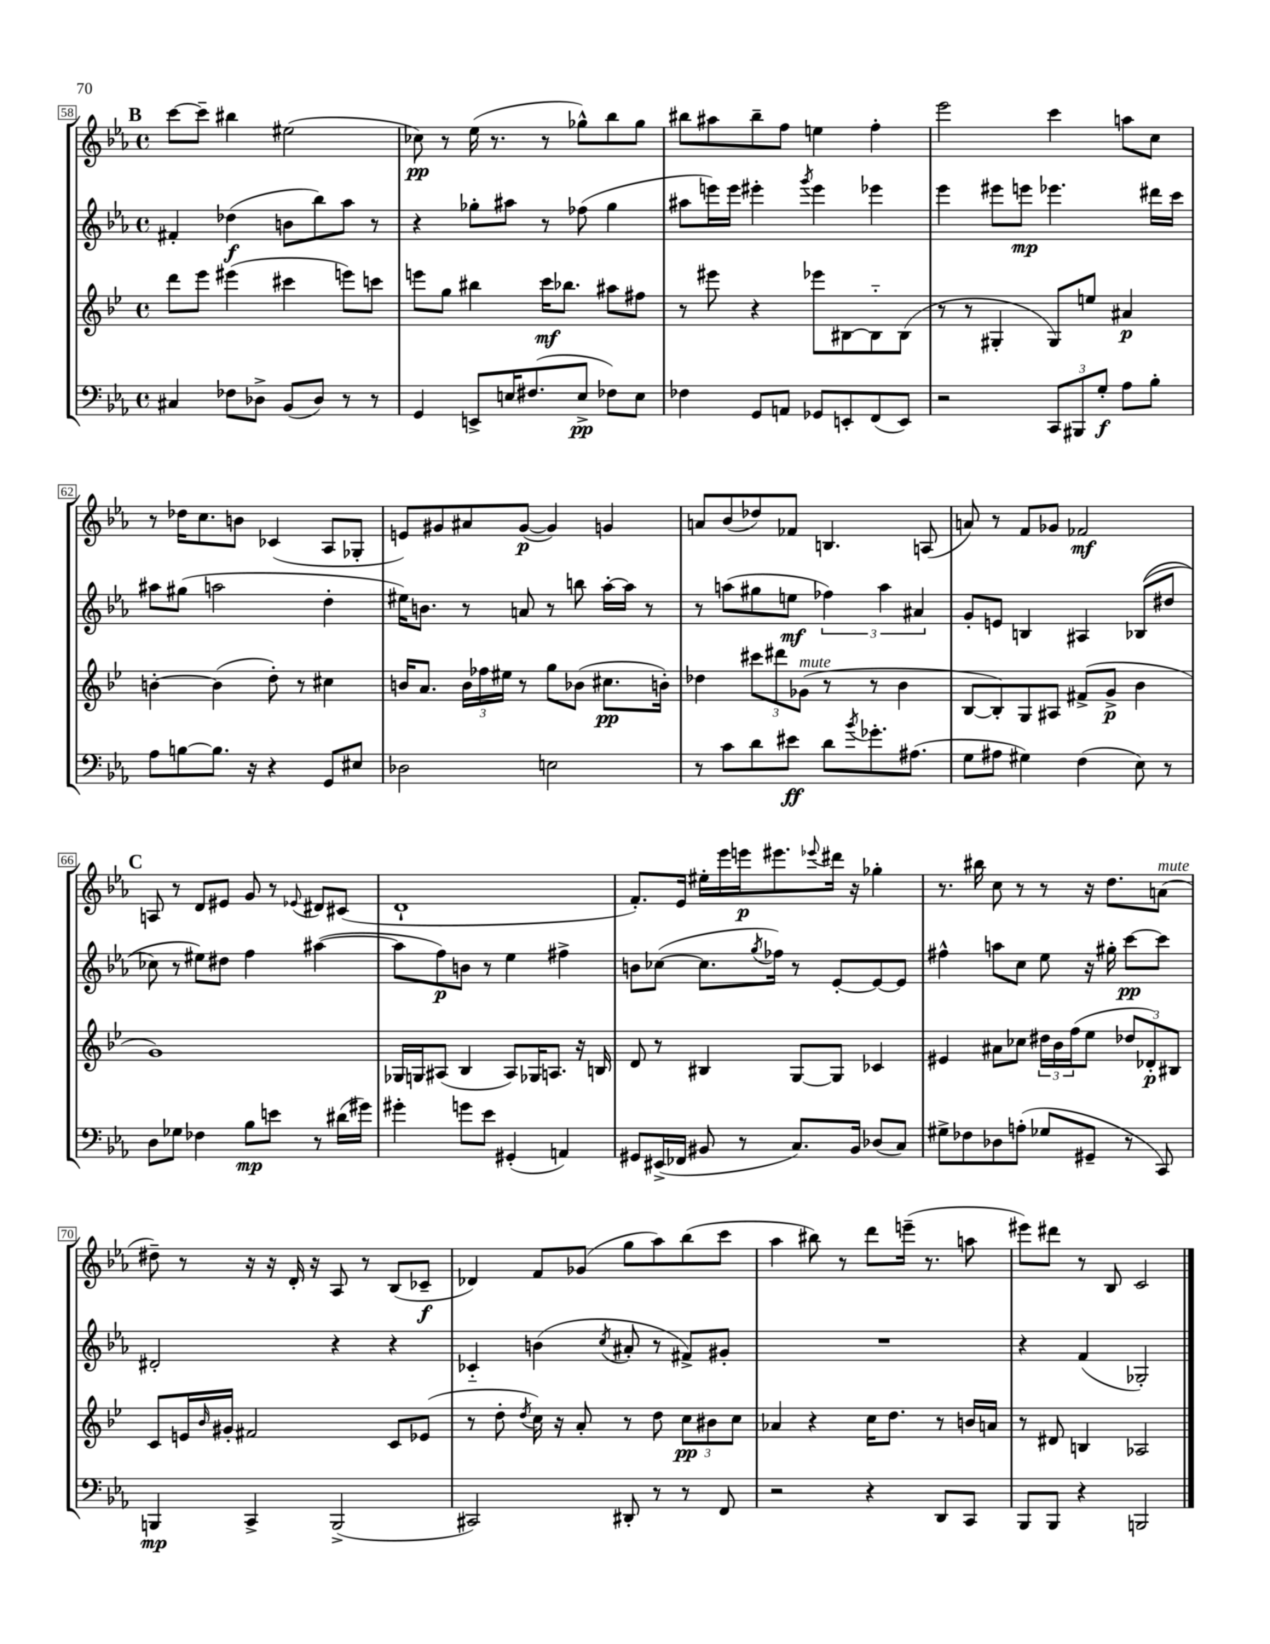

**kern	**kern	**kern	**kern
*staff4	*staff3	*staff2	*staff1
*clefF4	*clefG2	*clefG2	*clefG2
*k[b-e-a-]	*k[b-e-]	*k[b-e-a-]	*k[b-e-a-]
*M4/4	*M4/4	*M4/4	*M4/4
*met(c)	*met(c)	*met(c)	*met(c)
4C#	8ddd	4f#'	[8ccc
.	8eee-	.	8ccc~]
8F-	(4eee#	(4dd-	4bb#
8D-^	.	.	.
(8BB-	4ccc#	8b	(2ee#
8D-)	.	8bb-)	.
8r	8eee)	8aa-	.
8r	8ccc	8r	.
=	=	=	=
4GG	8eee	4r	8cc-)
.	8gg	.	8r
8EE^	4bb#	8gg-'	(16ee-
.	.	.	8.r
16E	.	8aa#	.
(8.F#	.	.	.
.	16ccc	8r	8r
.	8.bb-	.	.
8E^	.	(8ff-	8gg-^^)
8F-)	8aa#	4gg-	8bb-
8E	8ff#	.	8gg-
=	=	=	=
4F-	8r	8aa#	8bb#
.	8eee#	16eee)	8aa#
.	.	16eee	.
8GG	4r	4eee#'	8bb#~
8AA	.	.	8ff
.	.	8qggg	.
8GG-	8eee-	4eee#	4ee
8EE'	[8B#	.	.
(8FF	8B#'~]	4eee-	4ff'
8EE)	(8B#	.	.
=	=	=	=
2r	8r	4eee-	2eee-
.	8r	.	.
.	4G#'	8eee#	.
.	.	8eee	.
12CC	8G#)	4.eee-	4ccc
12BBB#	.	.	.
.	8ee	.	.
12G'	.	.	.
8A-	4a#	.	8aa
8B-'	.	16ddd#	8cc
.	.	16ccc	.
=	=	=	=
8A-	[4b'	8aa#	8r
[8B	.	(8gg#	16dd-
.	.	.	8.cc
8.B]	(4b]	2aa	.
.	.	.	8b
16r	.	.	.
4r	8dd')	.	(4c-
.	8r	.	.
8GG	4cc#	4dd'	8A-
8E#	.	.	8G-'
=	=	=	=
2D-	16b	16ee#)	8e)
.	8.a	8.b	.
.	.	.	8g#
.	24b	8r	8a#
.	24ff-	.	.
.	24ee#	.	.
.	8r	8a	([8g#
2E	8gg	8r	4g#])
.	(8b-	8bb	.
.	8.cc#	[16aa-'	4g
.	.	16aa-]	.
.	.	8r	.
.	16b')	.	.
=	=	=	=
8r	4dd-	8r	8a
8c	.	(8aa	(8b-
8d	12ccc#	8gg#	8dd-)
.	12ddd#	.	.
8e#	.	8ee	8f-
.	(12g-	.	.
8d	8r	6ff-)	4.B
8qb-	.	.	.
8.g-'	8r	.	.
.	.	6aa	.
.	4b-	.	.
(8.A#	.	.	.
.	.	6a#	.
.	.	.	(8A
=	=	=	=
8G	[8B-	8g'	8a)
8A#	8B-'])	8e	8r
4G#)	8G	4B	8f
.	8A#	.	8g-
(4F	(8f#^	4A#	2f-
.	8g^	.	.
8E-)	4b-	&((8B-	.
8r	.	8dd#	.
=	=	=	=
8D	1g)	8cc-)	8A
8G-	.	8r	8r
4F-	.	8ee#&)	8d
.	.	8dd#	8e#
8B-	.	4ff	8g
8e	.	.	8r
.	.	.	8qqe-
8r	.	([4aa#	8d#
(16d#	.	.	(8c#
16g#)	.	.	.
=	=	=	=
4g#'	16G-	8aa#]	1d`
.	16G	.	.
.	(8A#	8ff)	.
8g	4B-	8b	.
8e-	.	8r	.
(4GG#'	8A#)	4ee-	.
.	16G-	.	.
.	8.A	.	.
4AA)	.	4ff#^	.
.	16r	.	.
.	16B	.	.
=	=	=	=
8GG#	8d	8b	8.f')
(16EE#^	8r	([8cc-	.
16FF-	.	.	16e-
8BB#	4B#	8.cc-]	16ee#'
.	.	.	16eee-
8r	.	.	16eee
.	.	8qgg	.
.	.	16ff-)	8.eee#
8.C)	[8G	8r	.
.	.	.	8qqeee-
.	8G]	[8e-'	16ddd#
16BB#	.	.	16r
(8D-	4c-	8e-_	4gg-'
8C)	.	8e-]	.
=	=	=	=
8G#^	4e#	4ff#^^	8.r
8F-	.	.	.
.	.	.	16bb#
8D-	8a#	8aa	8cc
(8A'	8cc-	8cc	8r
8G-	24dd#	8ee-	8r
.	24b-	.	.
.	(24ff	.	.
8GG#~	8ee-	16r	16r
.	.	16gg#'	8.dd
8r	12dd-	[8ccc	.
.	12d-')	.	.
8CC)	.	8ccc]	(8a
.	12B#	.	.
=	=	=	=
4BBB	8c	2d#'	8dd#~)
.	16e	.	8r
.	16qqb-	.	.
.	16g#'	.	.
4CC^	2f#	.	16r
.	.	.	16r
.	.	.	16d'
.	.	.	16r
(2BBB^	.	4r	8A-
.	.	.	8r
.	8c	4r	(8B-
.	(8e-	.	8c-~
=	=	=	=
2CC#)	8r	4c-'~	4d-)
.	8dd'	.	.
.	8qdd	.	.
.	16cc)	(4b	8f
.	16r	.	.
.	8a'	.	(8g-
.	.	8qcc	.
8DD#'	8r	8a#'	8gg
8r	8dd	8r	8aa-)
8r	12cc	8f#^)	(8bb-
.	12b#	.	.
8FF	.	8g#'	8ccc
.	12cc	.	.
=	=	=	=
2r	4a-	1r	4aa-
.	4r	.	8bb#)
.	.	.	8r
4r	16cc	.	8ddd
.	8.dd	.	.
.	.	.	(16eee~
.	.	.	8.r
8DD	8r	.	.
8CC	16b	.	8aa
.	16a	.	.
=	=	=	=
8BBB-	8r	4r	8eee#)
8BBB-	8d#	.	8ddd#
4r	4B	(4f	8r
.	.	.	8B-
2BBB	2A-	2G-')	2c
==	==	==	==
*-	*-	*-	*-
